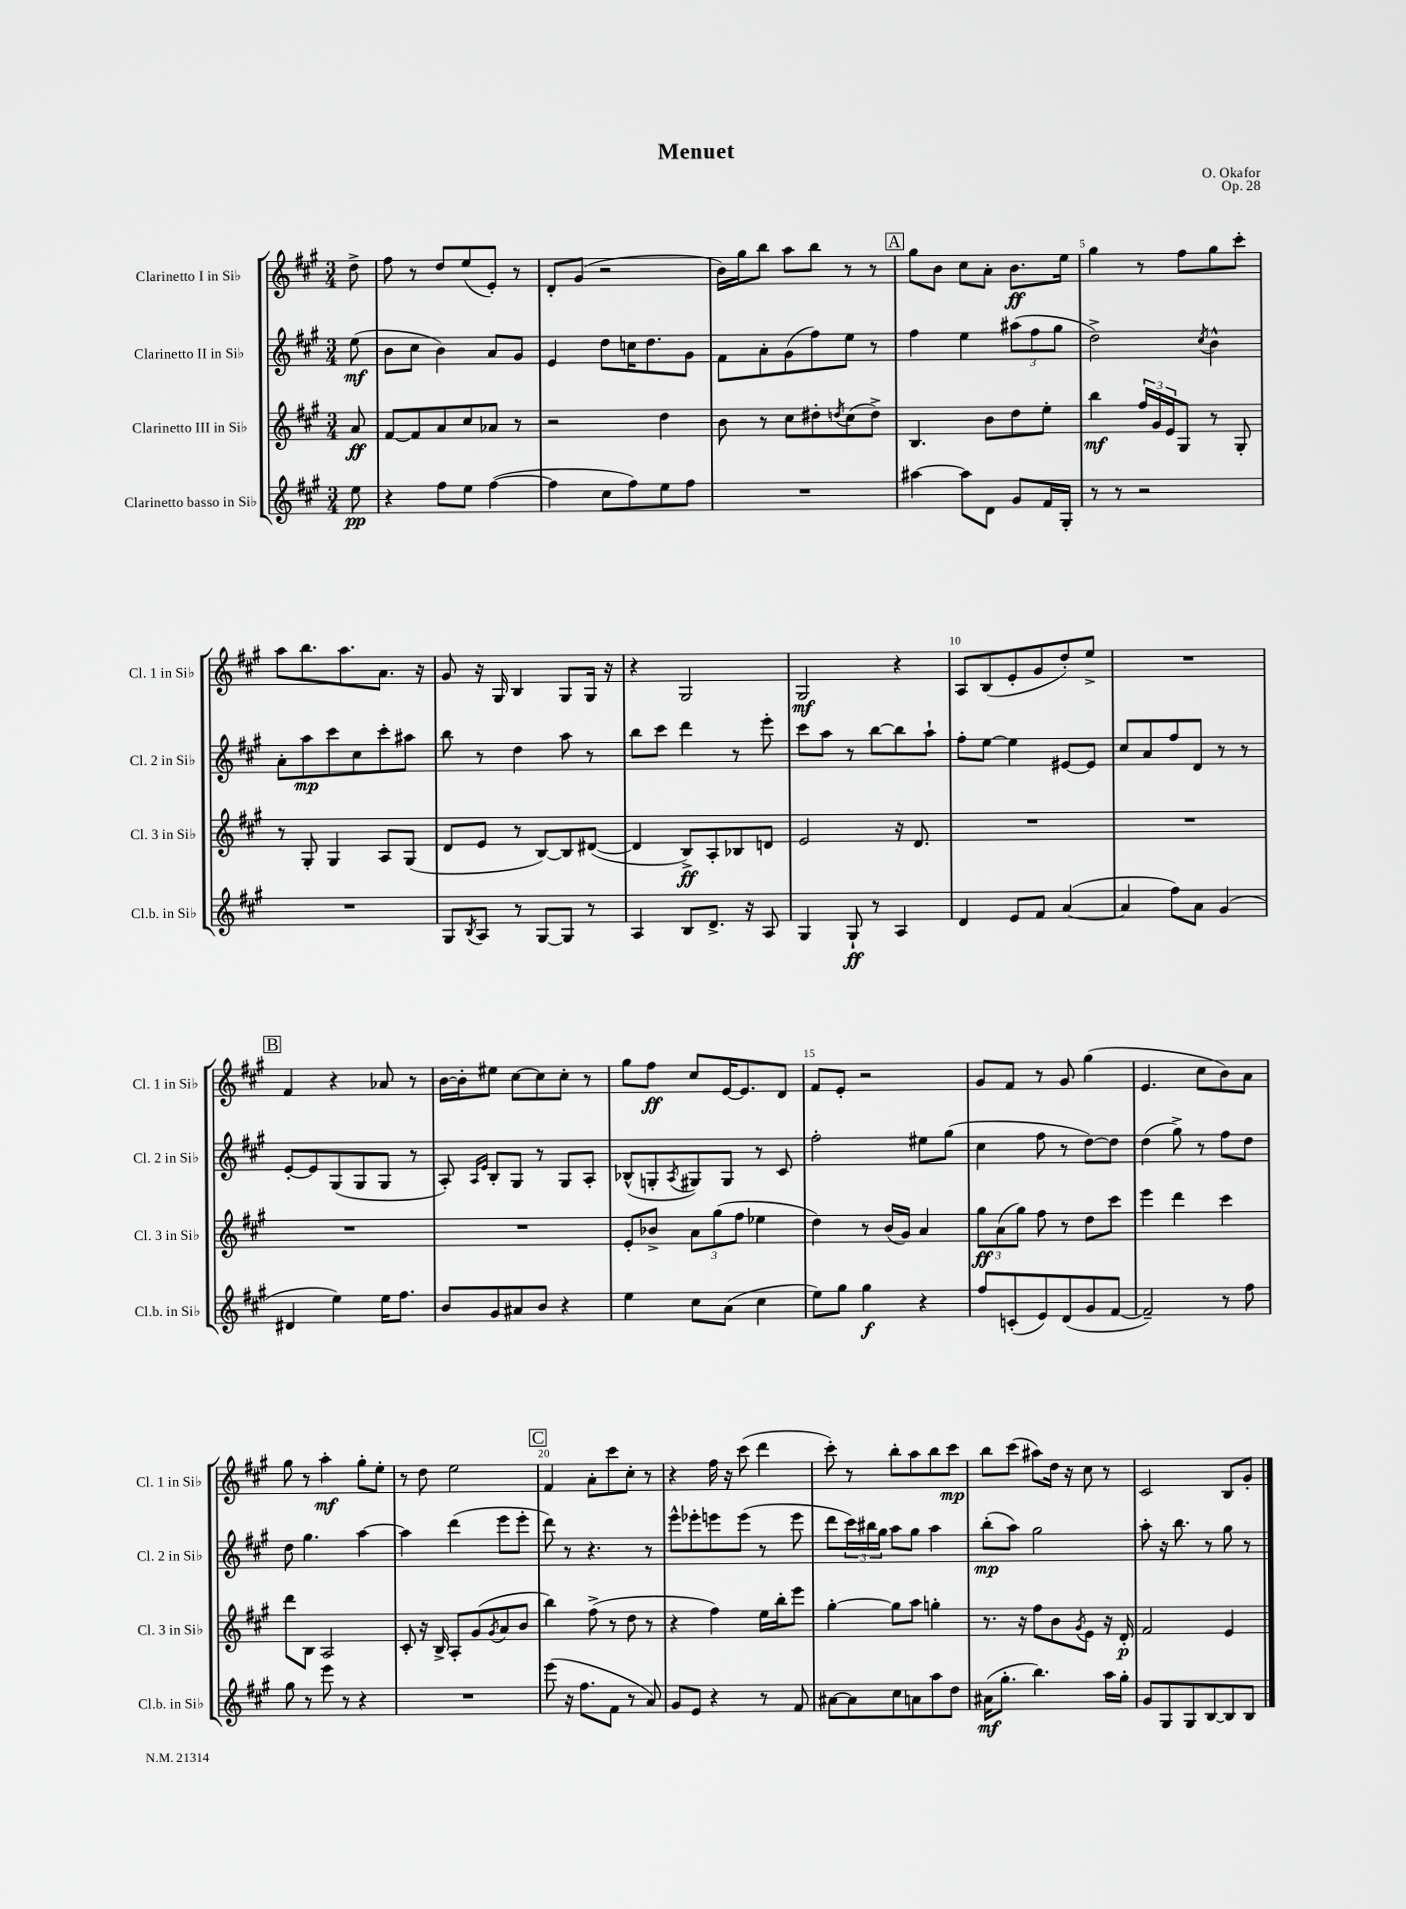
\header { title = "Menuet" composer = "O. Okafor" opus = "Op. 28" }
<<
\new StaffGroup <<
\new Staff = "s0" \with { instrumentName = "Clarinetto I in Sib" shortInstrumentName = "Cl. 1 in Sib" } {
    \clef treble \key a \major \numericTimeSignature \time 3/4 \partial 8
    d''8-> |
    fis''8 r8 d''8 e''8( e'8-.) r8 |
    d'8-. gis'8( r2 |
    b'16) gis''16 b''8 a''8 b''8 r8 r8 |
    \mark \markup { \box "A" } gis''8 b'8 cis''8 a'8-. b'8.\ff e''16 |
    gis''4 r8 fis''8 gis''8 cis'''8-. |
    a''8 b''8. a''8. a'8. r16 |
    gis'8 r16 gis16 b4 gis8 gis16 r16 |
    r4 gis2 |
    gis2\mf r4 |
    a8 b8( e'8-. gis'8 d''8-.) e''8-> |
    R2. |
    \mark \markup { \box "B" } fis'4 r4 aes'8 r8 |
    b'16~ b'16-. eis''8 cis''8~ cis''8 cis''8-. r8 |
    gis''8 fis''8\ff cis''8 e'16~ e'8. d'8 |
    fis'8 e'8-. r2 |
    gis'8 fis'8 r8 gis'8 gis''4( |
    e'4. cis''8 b'8) a'8 |
    gis''8 r8 a''4-.\mf gis''8-. e''8-. |
    r8 d''8 e''2 |
    \mark \markup { \box "C" } fis'4 a'8-. cis'''8 cis''8-. r8 |
    r4 fis''16 r16 cis'''8( d'''4 |
    cis'''8-.) r8 b''8-. a''8 b''8 cis'''8\mp |
    b''8 cis'''8( ais''8) d''16 r16 cis''8 r8 |
    cis'2 b8 gis'8-. \bar "|." |
}
\new Staff = "s1" \with { instrumentName = "Clarinetto II in Sib" shortInstrumentName = "Cl. 2 in Sib" } {
    \clef treble \key a \major \numericTimeSignature \time 3/4 \partial 8
    e''8\mf( |
    b'8 cis''8 b'4) a'8 gis'8 |
    e'4 d''8 c''16 d''8. gis'8 |
    fis'8 a'8-. gis'8( fis''8) e''8 r8 |
    \mark \markup { \box "A" } fis''4 e''4 \tuplet 3/2 { ais''8( fis''8 gis''8 } |
    d''2->) \acciaccatura { cis''8 } b'4-^ |
    a'8-. a''8\mp cis'''8 cis''8 cis'''8-. ais''8 |
    b''8 r8 d''4 a''8 r8 |
    b''8 cis'''8 d'''4 r8 e'''8-. |
    cis'''8 a''8 r8 b''8~ b''8 a''8-! |
    fis''8-. e''8~ e''4 eis'8~ eis'8 |
    cis''8 a'8 fis''8 d'8 r8 r8 |
    \mark \markup { \box "B" } e'8~-. e'8 gis8( gis8 gis8 r8 |
    a8-.) \grace { a16 e'16 } b8-. gis8 r8 gis8 a8-. |
    bes8-^( g8-. \acciaccatura { a8 } gis8) gis8 r8 cis'8 |
    fis''2-. eis''8 gis''8( |
    cis''4 fis''8 r8 d''8~) d''8 |
    d''4( gis''8->) r8 fis''8 d''8 |
    d''8 gis''4. a''4~ |
    a''4 d'''4( e'''8 e'''8-. |
    \mark \markup { \box "C" } d'''8) r8 r4. r8 |
    e'''8-^ ees'''8-. e'''8 e'''8( r8 e'''8 |
    d'''8 \tuplet 3/2 { cis'''16) bis''16 gis''16 } a''8 gis''8 a''4 |
    b''8-.\mp( a''8) gis''2 |
    a''8-. r16 b''8. r8 gis''8 r8 \bar "|." |
}
\new Staff = "s2" \with { instrumentName = "Clarinetto III in Sib" shortInstrumentName = "Cl. 3 in Sib" } {
    \clef treble \key a \major \numericTimeSignature \time 3/4 \partial 8
    a'8\ff |
    fis'8~ fis'8 a'8 cis''8 aes'8 r8 |
    r2 d''4 |
    b'8 r8 cis''8 dis''8-. \acciaccatura { d''8 } cis''8( d''8->) |
    \mark \markup { \box "A" } b4. b'8 d''8 e''8-. |
    b''4\mf \tuplet 3/2 { fis''16 gis'16 e'16 } gis8 r8 gis8-. |
    r8 gis8-. gis4 a8 gis8( |
    d'8 e'8 r8 b8~) b8 dis'8~( |
    dis'4 b8->\ff) a8-. bes8 d'8 |
    e'2 r16 d'8. |
    R2. |
    R2. |
    \mark \markup { \box "B" } R2. |
    R2. |
    e'8-. bes'8-> \tuplet 3/2 { a'8 gis''8( fis''8 } ees''4 |
    d''4) r8 b'16( gis'16) a'4 |
    \tuplet 3/2 { gis''8\ff a'8( gis''8) } fis''8 r8 d''8 cis'''8 |
    e'''4 d'''4 cis'''4 |
    d'''8 b8 a2 |
    cis'8-. r16 b16-> a8-. gis'8( \acciaccatura { gis'8 } a'8 b'8 |
    \mark \markup { \box "C" } b''4) fis''8->( r8 d''8 r8 |
    r4 fis''4) e''16 b''16-. e'''8 |
    gis''4~-. gis''8 a''8 g''4-. |
    r8. r16 fis''8 b'8 \acciaccatura { gis'8 } e'8 r16 d'16-.\p |
    fis'2 e'4 \bar "|." |
}
\new Staff = "s3" \with { instrumentName = "Clarinetto basso in Sib" shortInstrumentName = "Cl.b. in Sib" } {
    \clef treble \key a \major \numericTimeSignature \time 3/4 \partial 8
    e''8\pp |
    r4 fis''8 e''8 fis''4~( |
    fis''4 cis''8 fis''8) e''8 fis''8 |
    R2. |
    \mark \markup { \box "A" } ais''4~ ais''8 d'8 gis'8 fis'16 gis16-. |
    r8 r8 r2 |
    R2. |
    gis8 \acciaccatura { b8 } a8 r8 gis8~ gis8 r8 |
    a4 b8 d'8.-> r16 a8 |
    gis4 gis8-!\ff r8 a4 |
    d'4 e'8 fis'8 a'4~( |
    a'4 fis''8) a'8 gis'4( |
    \mark \markup { \box "B" } dis'4 e''4) e''16 fis''8. |
    b'8 gis'8 ais'8 b'8 r4 |
    e''4 cis''8 a'8( cis''4 |
    e''8) gis''8 gis''4\f r4 |
    fis''8 c'8-.( e'8) d'8( gis'8 fis'8~ |
    fis'2--) r8 fis''8 |
    gis''8 r8 e'''8 r8 r4 |
    R2. |
    \mark \markup { \box "C" } e'''8( r16 fis''8. fis'8 r8 a'8) |
    gis'8 e'8 r4 r8 fis'8 |
    ais'8~ ais'8 cis''8 a'8 a''8 d''8 |
    ais'16\mf( gis''8.-. b''4.) a''16 gis''16-. |
    gis'8 gis8 gis8 b8~ b8 b8 \bar "|." |
}
>>
>>
\layout { \context { \Score \override BarNumber.break-visibility = ##(#f #t #t) barNumberVisibility = #(every-nth-bar-number-visible 5) } }
